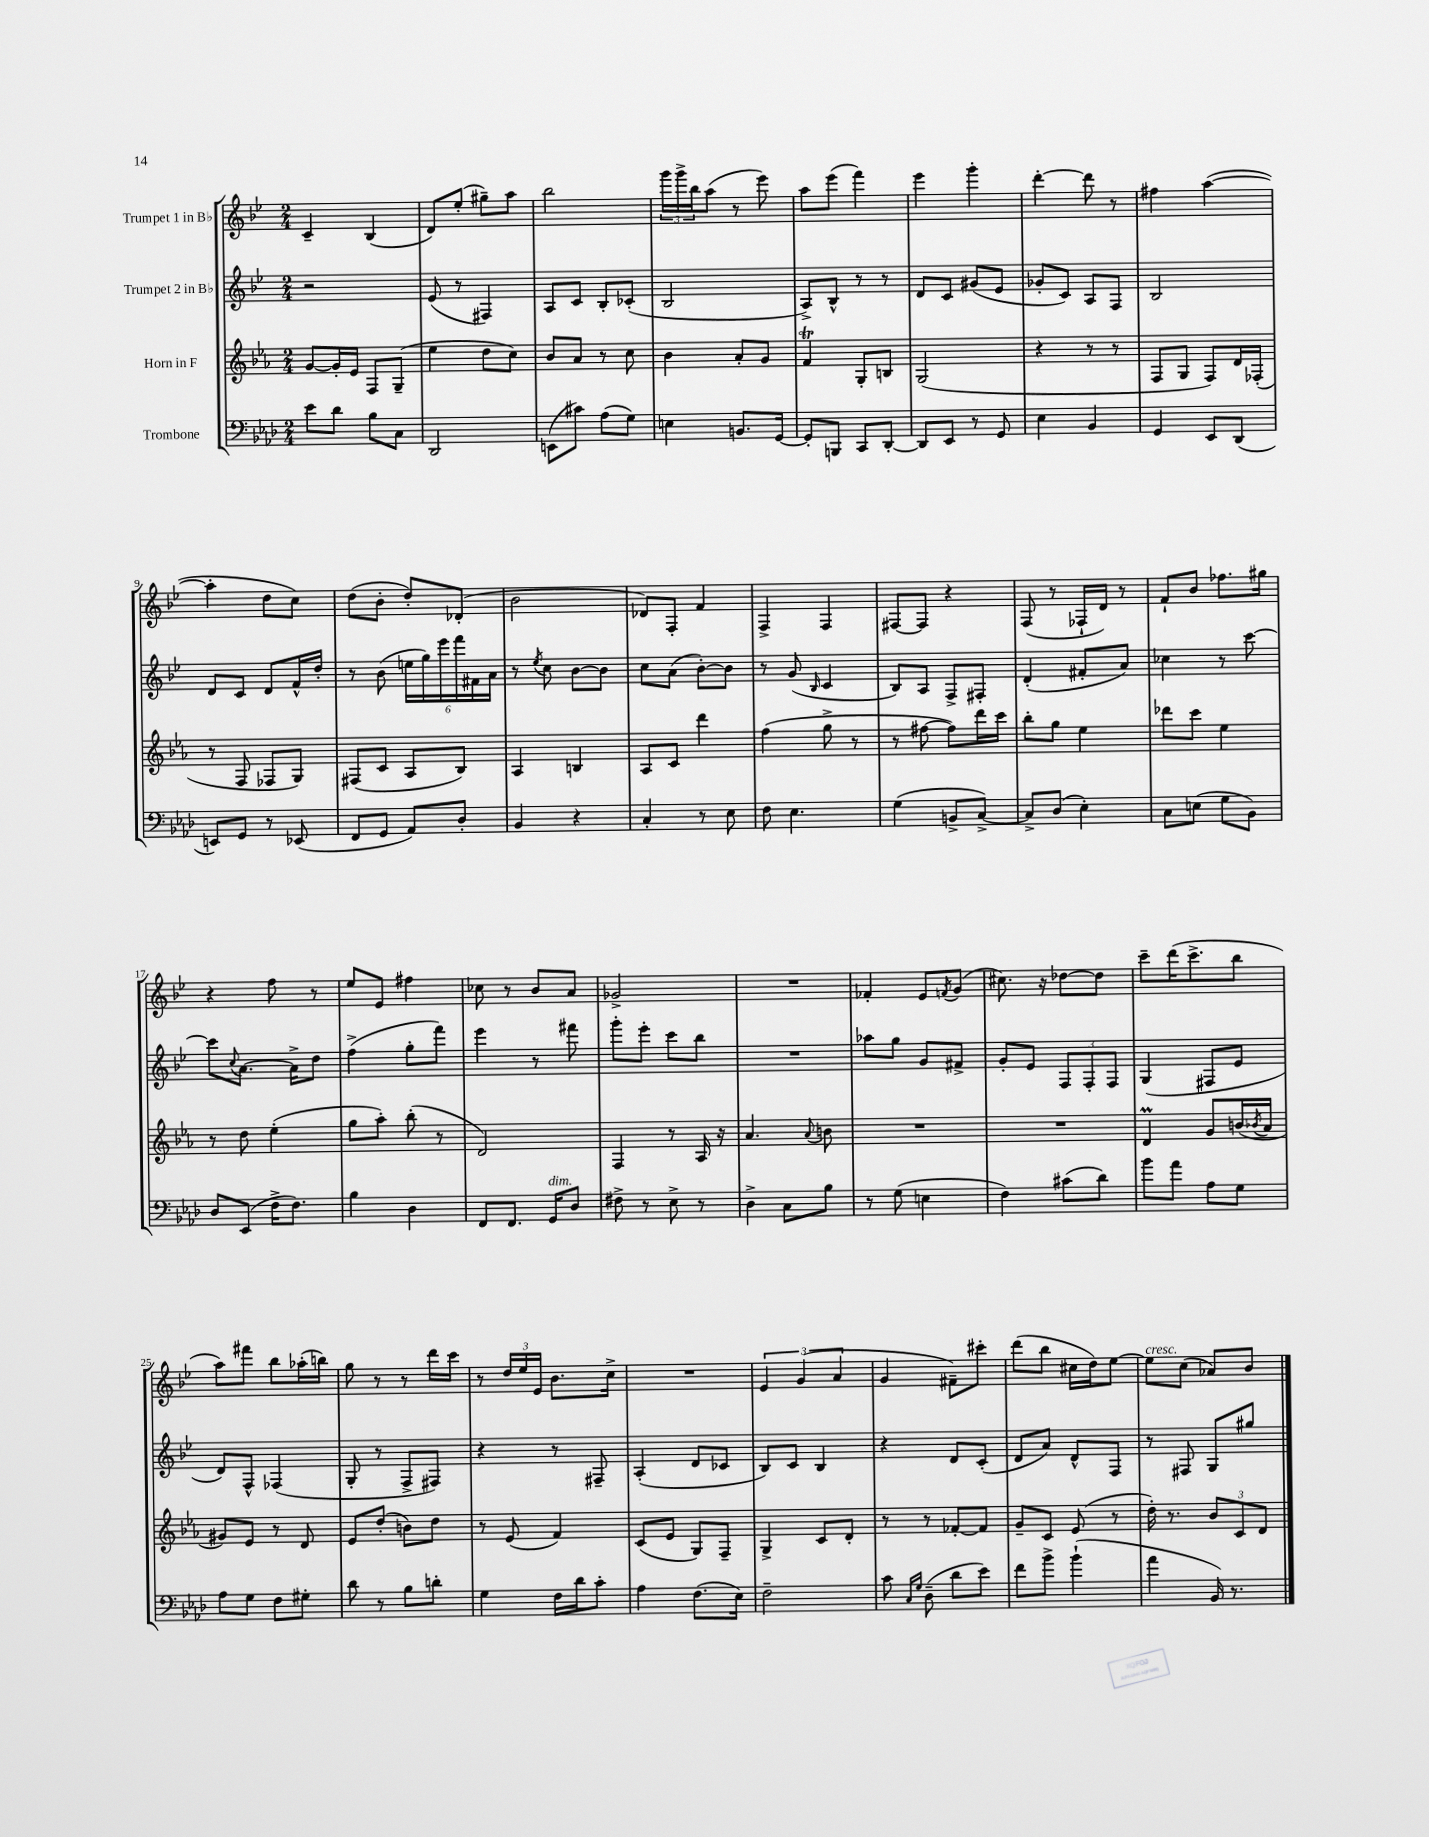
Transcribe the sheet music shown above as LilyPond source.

<<
\new StaffGroup <<
\new Staff = "s0" \with { instrumentName = "Trumpet 1 in Bb" } {
    \clef treble \key bes \major \numericTimeSignature \time 2/4
    c'4-- bes4( |
    d'8) ees''8-.( gis''8--) a''8 |
    bes''2 |
    \tuplet 3/2 { g'''16 g'''16-> bes''16 } a''8( r8 ees'''8) |
    a''8 ees'''8( f'''4) |
    ees'''4 g'''4-. |
    d'''4~-. d'''8 r8 |
    fis''4 a''4~( |
    a''4-. d''8 c''8) |
    d''8( bes'8-. d''8-.) des'8-.( |
    bes'2 |
    des'8) f8-. f'4 |
    f4-> f4 |
    fis8~ fis8 r4 |
    f8( r8 fes16-! d'16) r8 |
    f'8-! bes'8 fes''8. gis''16 |
    r4 f''8 r8 |
    ees''8 ees'8 fis''4 |
    ces''8 r8 bes'8 a'8 |
    ges'2-> |
    R2 |
    fes'4-. ees'8 \acciaccatura { f'8 } g'8( |
    cis''8.) r16 des''8~ des''8 |
    c'''8-- d'''16( c'''8.-> bes''8 |
    a''8) fis'''8 bes''8 aes''16-.( b''16) |
    g''8 r8 r8 d'''16 c'''16 |
    r8 \tuplet 3/2 { d''16 ees''16 ees'16 } bes'8. c''16-> |
    R2 |
    \tuplet 3/2 { ees'4 g'4( a'4 } |
    g'4 fis'8--) cis'''8-. |
    d'''8( bes''8 cis''16 d''16) ees''8~ |
    ees''8^\markup { \italic "cresc." } c''8( aes'8) bes'8 \bar "|." |
}
\new Staff = "s1" \with { instrumentName = "Trumpet 2 in Bb" } {
    \clef treble \key bes \major \numericTimeSignature \time 2/4
    r2 |
    ees'8( r8 fis4) |
    a8 c'8 bes8-. ces'8-.( |
    bes2 |
    a8->) bes8-^ r8 r8 |
    d'8 c'8 gis'8( ees'8 |
    ges'8-. c'8) a8 f8 |
    bes2 |
    d'8 c'8 d'8 f'16-^ d''16-. |
    r8 bes'8( \tuplet 6/4 { e''16 g''16) ees'''16 f'''16 fis'16 a'16 } |
    r8 \acciaccatura { ees''8 } c''8 bes'8~ bes'8 |
    c''8 a'8( bes'8~-.) bes'8 |
    r8 g'8( \grace { bes16 } c'4 |
    bes8) a8 f8-> fis8-. |
    d'4-.( fis'8-. a'8) |
    ces''4 r8 c'''8~ |
    c'''8 \appoggiatura { c''8 } a'8.~ a'16-> d''8 |
    f''4->( g''8-. f'''8) |
    ees'''4 r8 fis'''8 |
    g'''8-. ees'''8-. c'''8 bes''8 |
    R2 |
    aes''8 g''8 g'8 fis'8-> |
    g'8-. ees'8 \tuplet 3/2 { f8 f8-. f8 } |
    g4( fis8 ees'8 |
    d'8) f8-^ fes4( |
    g8-. r8 f8-> fis8) |
    r4 r8 fis8-- |
    a4-.( d'8 ces'8 |
    bes8) c'8 bes4 |
    r4 d'8 c'8-.( |
    d'8 a'8) d'8-^ f8 |
    r8 fis8 g8 gis''8 \bar "|." |
}
\new Staff = "s2" \with { instrumentName = "Horn in F" } {
    \clef treble \key ees \major \numericTimeSignature \time 2/4
    g'8~ g'16-. ees'16 f8 g8--( |
    ees''4 d''8 c''8) |
    bes'8 aes'8 r8 c''8 |
    bes'4 aes'8-. g'8 |
    f'4\trill g8-. b8 |
    g2( |
    r4 r8 r8 |
    f8 g8 f8) d'16 fes16-.( |
    r8 f8 fes8 g8) |
    fis8( c'8 aes8 bes8) |
    aes4 b4 |
    aes8 c'8 d'''4 |
    f''4( g''8-> r8 |
    r8 fis''8~ fis''8) d'''16 c'''16 |
    bes''8-. g''8 ees''4 |
    des'''8 c'''8 ees''4 |
    r8 d''8 ees''4-.( |
    g''8 aes''8-.) bes''8-.( r8 |
    d'2) |
    f4 r8 aes16 r16 |
    aes'4. \appoggiatura { aes'8 } b'8 |
    R2 |
    R2 |
    d'4\prall g'8 b'16( \acciaccatura { bes'8 } aes'16 |
    gis'8) ees'8 r8 d'8 |
    ees'8 d''8-.( b'8) d''8 |
    r8 ees'8( f'4) |
    c'8( ees'8 g8) f8-- |
    g4-> c'8 d'8-. |
    r8 r8 fes'8~-. fes'8 |
    g'8-- c'8 ees'8( r8 |
    d''16-.) r8. \tuplet 3/2 { bes'8 c'8 d'8 } \bar "|." |
}
\new Staff = "s3" \with { instrumentName = "Trombone" } {
    \clef bass \key aes \major \numericTimeSignature \time 2/4
    ees'8 des'8 bes8 c8 |
    des,2 |
    e,8( cis'8) aes8( g8) |
    e4 b,8. g,16~ |
    g,8-. b,,8 c,8 des,8~-. |
    des,8 ees,8 r8 g,8 |
    ees4 bes,4 |
    g,4 ees,8 des,8( |
    e,8) g,8 r8 ees,8( |
    f,8 g,8 aes,8) des8-. |
    bes,4 r4 |
    c4-. r8 ees8 |
    f8 ees4. |
    g4( b,8-> c8~->) |
    c8-> des8( ees4-.) |
    c8 e8( g8 bes,8) |
    des8 ees,8( f16-> f8.) |
    bes4 des4 |
    f,8 f,8. g,16^\markup { \italic "dim." } des8 |
    fis8-> r8 ees8-> r8 |
    des4-> c8 bes8 |
    r8 g8( e4 |
    f4) cis'8( des'8) |
    bes'8 aes'8 aes8 g8 |
    aes8 g8 f8 gis8-. |
    des'8 r8 bes8 d'8-. |
    g4 f16 des'16 c'8-. |
    aes4 f8.( ees16) |
    f2-- |
    c'8 \grace { c16 g16 } des8--( des'8 ees'8) |
    f'8 bes'8-> bes'4-!( |
    aes'4 bes,16) r8. \bar "|." |
}
>>
>>
